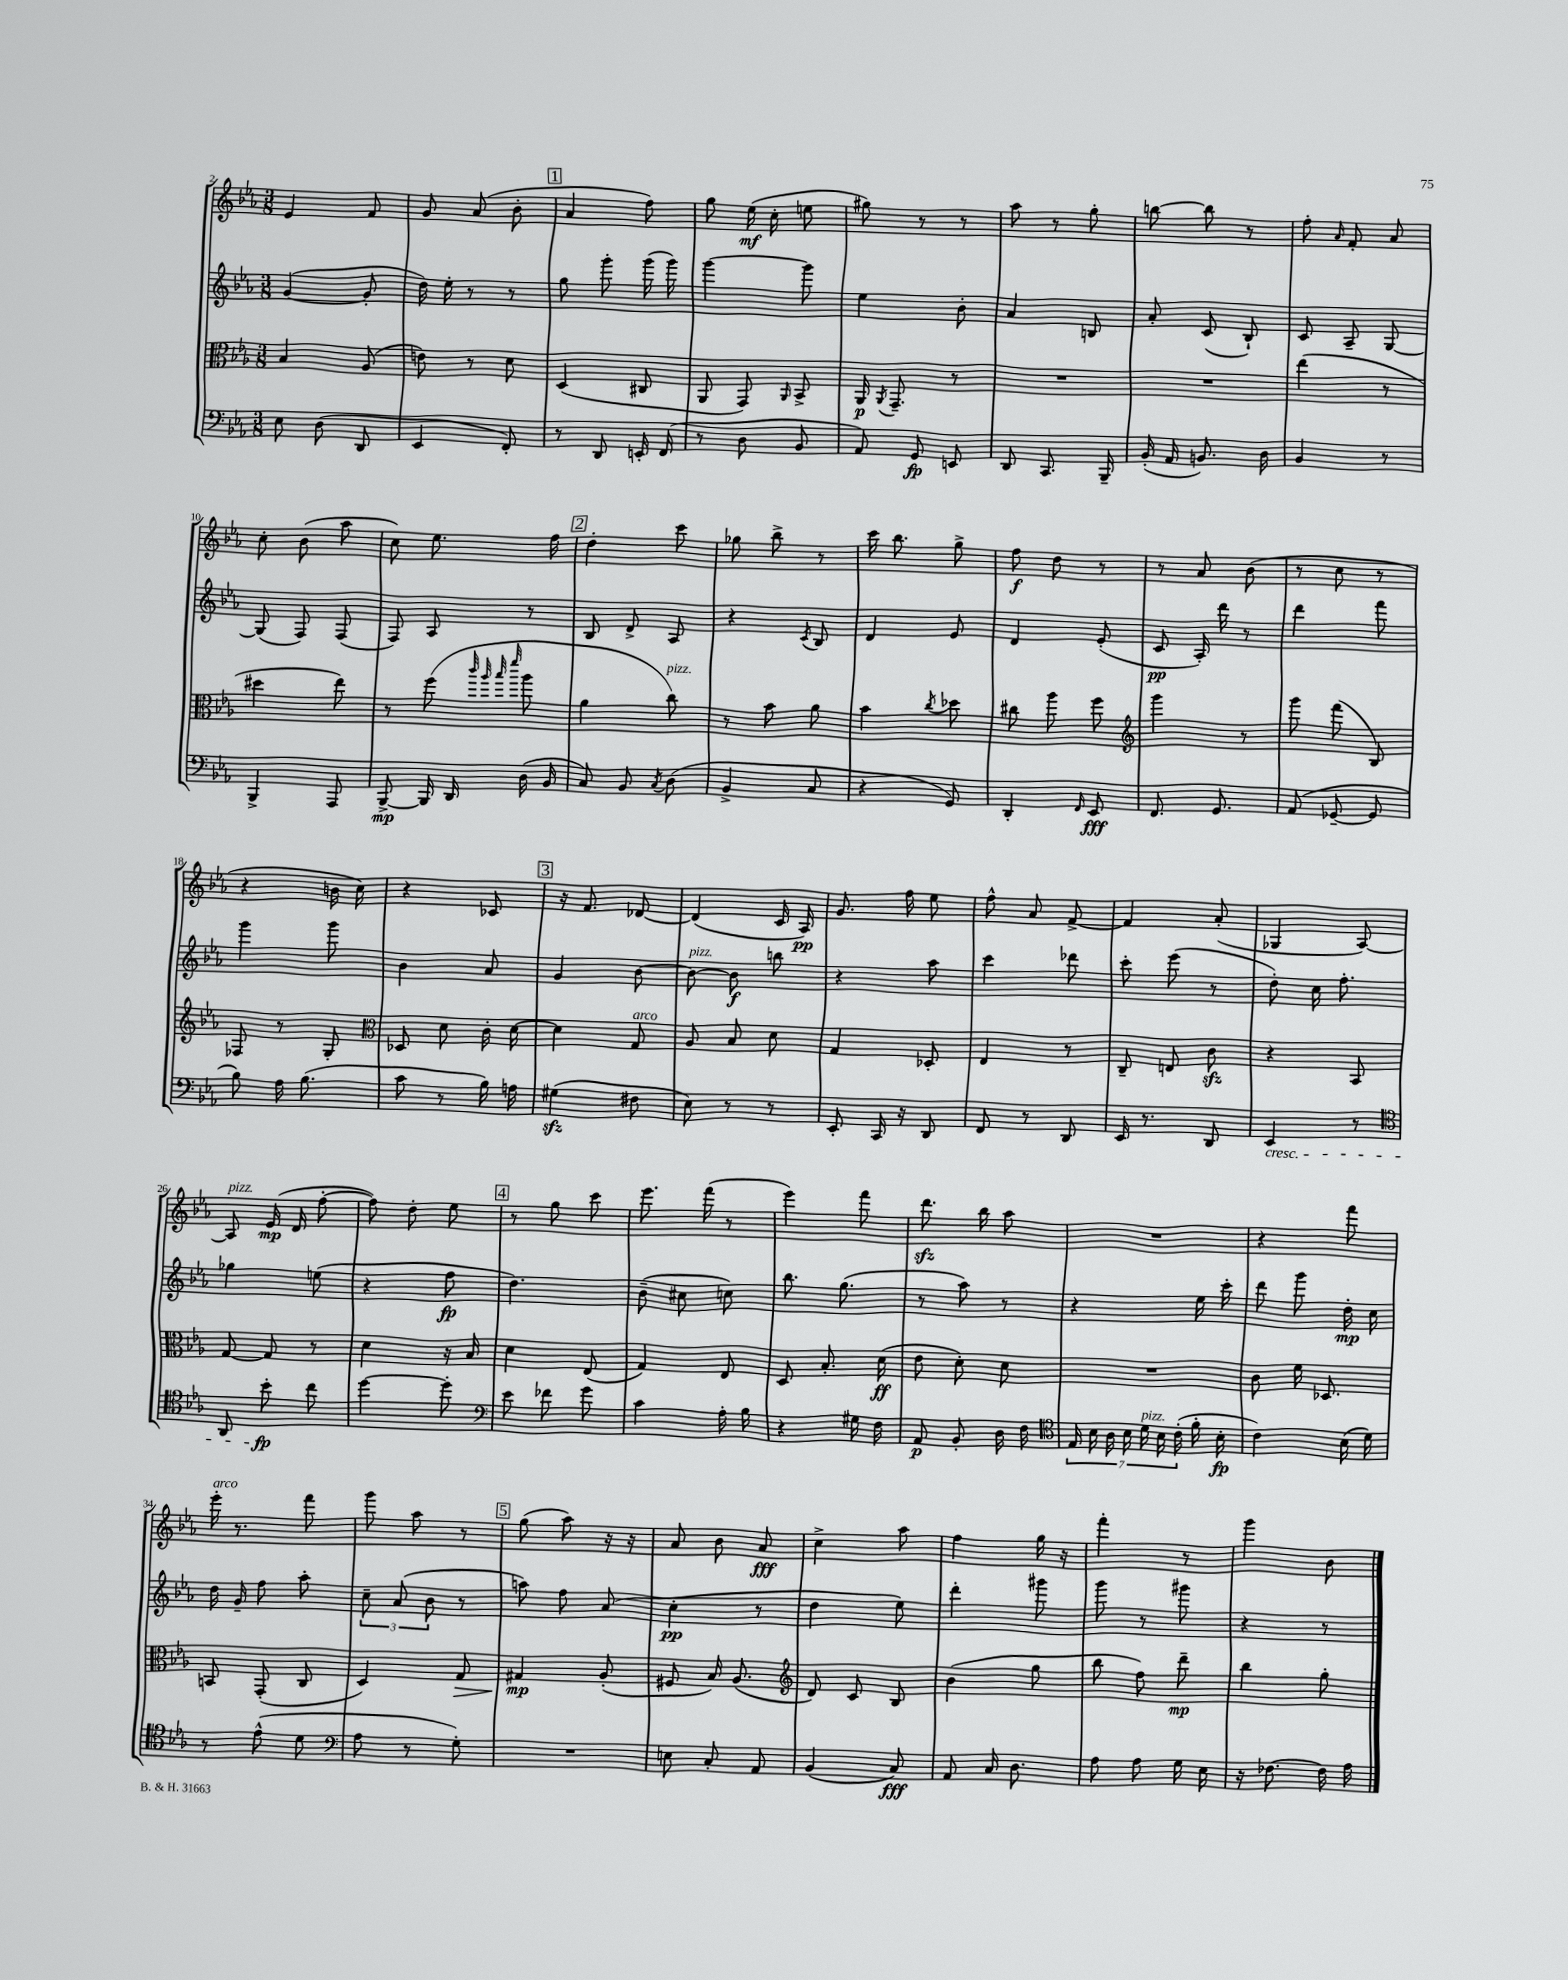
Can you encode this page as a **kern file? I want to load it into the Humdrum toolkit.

**kern	**kern	**kern	**kern
*staff4	*staff3	*staff2	*staff1
*clefF4	*clefC3	*clefG2	*clefG2
*k[b-e-a-]	*k[b-e-a-]	*k[b-e-a-]	*k[b-e-a-]
*M3/8	*M3/8	*M3/8	*M3/8
8E-	4B-	([4g	4e-
(8D	.	.	.
8DD	(8A-	8g']	8f
=	=	=	=
4EE-	8e)	16dd)	8g
.	.	16ee-'	.
.	8r	8r	(8a-
8FF')	8d	8r	8b-'
=	=	=	=
8r	(4D	8gg	4a-
8DD	.	8ggg'	.
16EE'	8C#	(16ggg	8ff)
(16FF	.	16ggg)	.
=	=	=	=
8r	8AA-	[4ggg	8gg
8D	8GG)	.	(16ee-
.	.	.	16cc'
.	16qqAA-	.	.
8BB-	8BB-^	8ggg]	8ee
=	=	=	=
8AA-)	16AA-	4ee-	8gg#)
.	8qAA-	.	.
.	8.GG~	.	.
8GG	.	.	8r
8EE	8r	8b-'	8r
=	=	=	=
8DD	4.r	4a-	8aa-
8.CC	.	.	8r
.	.	8B	8gg'
16BBB-~	.	.	.
=	=	=	=
(16BB-'	4.r	8a-'	[8bb
16AA-	.	.	.
8.BB)	.	(8c	8bb]
.	.	8B-`)	8r
16D	.	.	.
=	=	=	=
4BB-	(4ee-	8c	8ff'
.	.	.	16qqa-
.	.	8A-~	8f'
8r	8r	[8G	8a-
=	=	=	=
4BBB-^	4dd#	(8G]	8cc'
.	.	8F)	(8b-
8AAA-	8ee-)	(8F	8aa-
=	=	=	=
[8BBB-^	8r	8F)	8cc)
16BBB-]	(8ff	8A-	8.ee-
16DD	.	.	.
.	32qqccc	.	.
.	32qqaa-	.	.
.	32qqbb-	.	.
.	32qqfff	.	.
(16D	8aa-	8r	.
16BB-	.	.	16ff
=	=	=	=
8C)	4a-	8B-	4dd'
8BB-	.	8d^	.
8qC	.	.	.
(8D	8cc)	8A-	8ccc
=	=	=	=
4BB-^	8r	4r	8gg-
.	8b-	.	8bb-^
.	.	8qc	.
8C	8a-	8B-	8r
=	=	=	=
4r	4b-	4d	16ccc
.	.	.	8.bb-
.	8qcc	.	.
8GG)	8dd-	8e-	8gg^
=	=	=	=
4DD'	8cc#	4d	8ff
.	8aa-	.	8dd
16qqFF	.	.	.
8EE-	8ff	(8e-'	8r
=	=	=	=
*	*clefG2	*	*
8.FF	4ggg	8c	8r
.	.	16A-')	8a-
8.GG	.	16ddd	.
.	8r	8r	(8b-
=	=	=	=
(8AA-	8ggg	4ddd	8r
[8GG-~	(8fff	.	8cc
8GG-]	8B-)	8fff	8r
=	=	=	=
8B-)	8F-	4ggg	4r
16A-	8r	.	.
(8.B-	.	.	.
.	8G'	8ggg	16b
.	.	.	16cc)
=	=	=	=
*	*clefC3	*	*
8c	8D-	4b-	4r
8r	8d	.	.
16B-)	16c'	8a-	8c-
16A	[16d	.	.
=	=	=	=
(4G#	4d]	4g	16r
.	.	.	8.f
8F#	8G	[8b-	[8d-
=	=	=	=
8E-)	8A-	8b-_	(4d-]
8r	8B-	8b-]	.
8r	8d	8bb	16c
.	.	.	16A-)
=	=	=	=
8EE-'	4G	4r	8.g
16CC	.	.	.
16r	.	.	16ff
8DD	8D-'	8aa-	8ee-
=	=	=	=
8FF	4E-	4ccc	8ff^^
8r	.	.	8a-
8DD	8r	8ddd-	[8f^
=	=	=	=
16EE-	8C~	8ccc'	4f]
8.r	.	.	.
.	8E	(8eee-	.
8DD	8c	8r	(8a-'
=	=	=	=
4EE-	4r	8dd')	4G-
.	.	16cc	.
.	.	8.ff'	.
8r	8BB-	.	[8A-)
=	=	=	=
*clefC4	*	*	*
8AA-	[8G	4gg-	8A-]
8b-'	8G]	.	(16e-
.	.	.	16d
8cc	8r	(8ee	[8ff'
=	=	=	=
[4dd	4d	4r	8ff])
.	.	.	8dd'
8dd']	16r	8ff	8ee-
.	16B-	.	.
=	=	=	=
*clefF4	*	*	*
8e-	4d	4.dd)	8r
8f-	.	.	8gg
8g	(8E-	.	8ccc
=	=	=	=
4c	4G)	(8b-~	8.eee-
.	.	8cc#	.
.	.	.	(16fff
16A-'	8E-	8cc)	8r
16B-	.	.	.
=	=	=	=
4r	8D	8.bb-	4eee-)
.	8.B-'	.	.
.	.	(8.gg	.
16G#	.	.	8fff
16F	(16d	.	.
=	=	=	=
8AA-	8e-	8r	8.ddd
8BB-'	8d')	8aa-)	.
.	.	.	16bb-
16D	8d	8r	8aa-
16F	.	.	.
=	=	=	=
*clefC4	*	*	*
28E-	4.r	4r	4.r
28B-	.	.	.
28A-	.	.	.
28B-	.	.	.
28d	.	.	.
28B-	.	.	.
(28c'	.	.	.
16f'	.	16ee-	.
16B-'	.	16ccc'	.
=	=	=	=
4c)	8c	8ddd	4r
.	16f	8ggg	.
.	8.D-	.	.
(16B-	.	16dd'	8fff
16d)	.	16cc	.
=	=	=	=
8r	8BB	16dd	16eee-'
.	.	16g~	8.r
(8e-^^	(8GG'	8ff	.
8d	8C	8aa-'	8fff
=	=	=	=
*clefF4	*	*	*
8A-	4D)	12cc~	8ggg
.	.	(12a-	.
8r	.	.	8aa-
.	.	12b-	.
8G')	8G	8r	8r
=	=	=	=
4.r	4G#	8aa)	(8gg
.	.	8ff	8aa-)
.	(8A-'	(8a-	16r
.	.	.	16r
=	=	=	=
8E	8F#	4cc'	8a-
8C'	16B-)	.	8b-
.	(8.A-	.	.
8AA-	.	8r	8a-
=	=	=	=
*	*clefG2	*	*
(4BB-	8d)	4dd	4cc^
.	8c	.	.
8C)	8B-	8ee-)	8aa-
=	=	=	=
8AA-	(4b-	4ddd'	4ff
16C	.	.	.
8.D	.	.	.
.	8gg	8ggg#	16gg
.	.	.	16r
=	=	=	=
8A-	8bb-	8ggg	4fff'
8A-	8ff)	8r	.
16G	8ddd~	8ggg#	8r
16E-	.	.	.
=	=	=	=
16r	4bb-	4r	4ggg
[8.F-	.	.	.
16F-]	8gg'	8r	8b-
16A-	.	.	.
==	==	==	==
*-	*-	*-	*-
